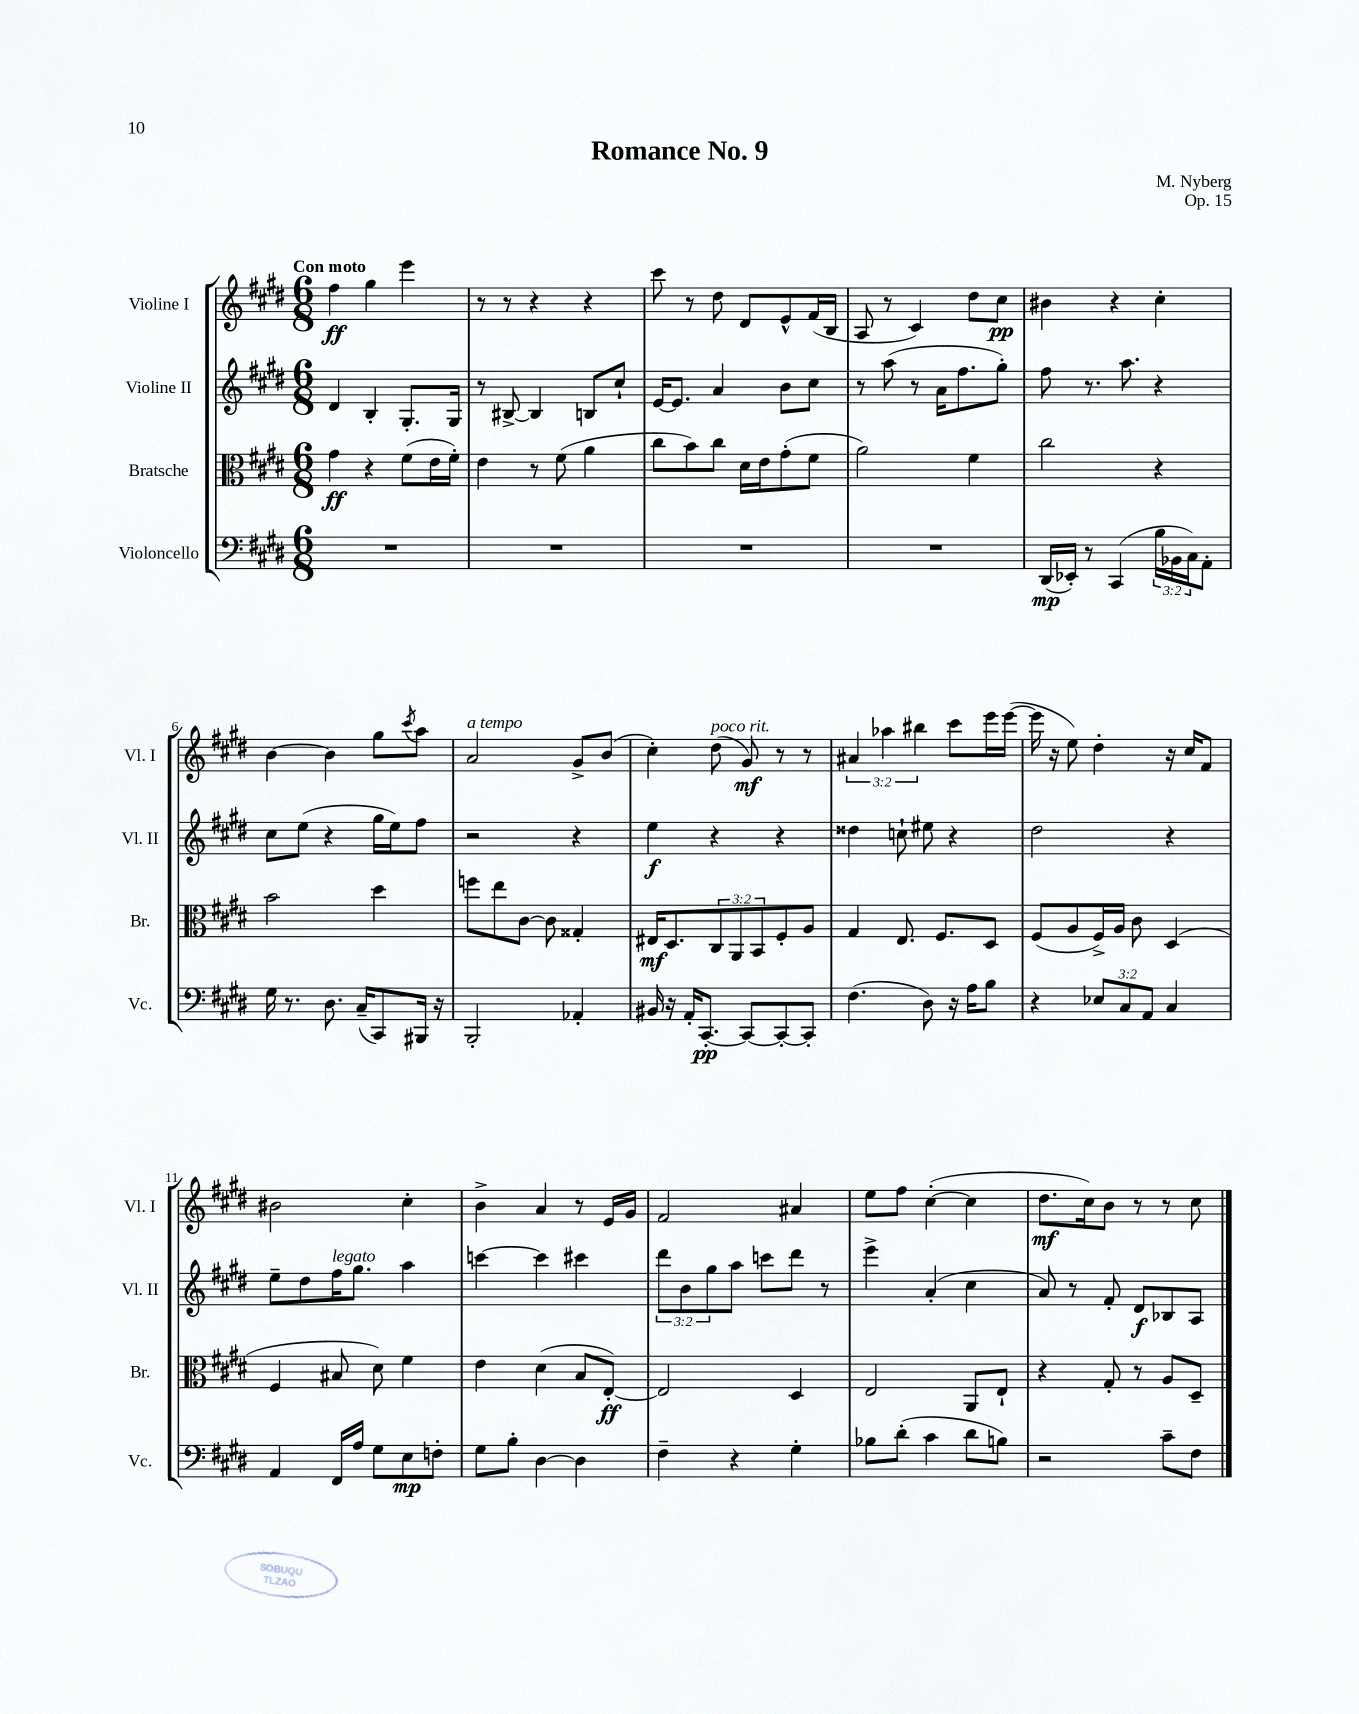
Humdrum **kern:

**kern	**kern	**kern	**kern
*staff4	*staff3	*staff2	*staff1
*clefF4	*clefC3	*clefG2	*clefG2
*k[f#c#g#d#]	*k[f#c#g#d#]	*k[f#c#g#d#]	*k[f#c#g#d#]
*M6/8	*M6/8	*M6/8	*M6/8
2.r	4g#	4d#	4ff#
.	4r	4B'	4gg#
.	(8f#	8.G#'	4eee
.	16e	.	.
.	16f#')	16G#	.
=	=	=	=
2.r	4e	8r	8r
.	.	[8B#^	8r
.	8r	4B#]	4r
.	(8f#	.	.
.	4a	8B	4r
.	.	8cc#`	.
=	=	=	=
2.r	8cc#	[16e	8ccc#
.	.	8.e]	.
.	8b)	.	8r
.	8cc#	4a	8dd#
.	16d#	.	8d#
.	16e	.	.
.	(8g#'	8b	8e^^
.	8f#	8cc#	(16f#
.	.	.	16B
=	=	=	=
2.r	2a)	8r	8A
.	.	(8aa	8r
.	.	8r	4c#)
.	.	16a	.
.	.	8.ff#	.
.	4f#	.	8dd#
.	.	8gg#')	8cc#
=	=	=	=
(16DD#	2cc#	8ff#	4b#
16EE-')	.	.	.
8r	.	8.r	.
(4CC#	.	.	4r
.	.	8.aa	.
24B	4r	4r	4cc#'
24BB-	.	.	.
24C#)	.	.	.
8AA'	.	.	.
=	=	=	=
16G#	2b	8cc#	[4b
8.r	.	.	.
.	.	(8ee	.
8.D#	.	4r	4b]
(16C#~	.	.	.
8CC#)	4dd#	16gg#	8gg#
.	.	16ee)	.
.	.	.	8qccc#
16BBB#	.	8ff#	8aa
16r	.	.	.
=	=	=	=
2BBB'	8ff	2r	2a
.	8ee	.	.
.	[8c#	.	.
.	8c#]	.	.
4AA-'	4G##'	4r	8g#^
.	.	.	(8b
=	=	=	=
16BB#	16E#	4ee	4cc#')
16r	8.D#	.	.
16AA'	.	.	.
[8.CC#'	.	.	.
.	12C#	4r	(8dd#
.	12AA	.	.
8CC#_	.	.	8g#)
.	12BB	.	.
8CC#'_	8F#'	4r	8r
8CC#']	8A	.	8r
=	=	=	=
(4.F#	4G#	4dd##	6a#
.	.	.	6aa-
.	8.E	8cc`	.
.	.	.	6bb#
8D#)	.	8ee#	.
.	8.F#	.	.
16r	.	4r	8ccc#
16A	.	.	.
8B	8D#	.	16eee
.	.	.	([16eee
=	=	=	=
4r	(8F#	2dd#	16eee]
.	.	.	16r
.	8A	.	8ee)
12E-	16F#^)	.	4dd#'
.	16A	.	.
12C#	.	.	.
.	8c#	.	.
12AA	.	.	.
4C#	(4D#	4r	16r
.	.	.	16cc#
.	.	.	8f#
=	=	=	=
4AA	4F#	8ee~	2b#
.	.	8dd#	.
16FF#	8B#	16ff#	.
16A	.	8.gg#	.
8G#	8d#)	.	.
8E	4f#	4aa	4cc#'
8F'	.	.	.
=	=	=	=
8G#	4e	[4ccc	4b^
8B'	.	.	.
[4D#	(4d#	4ccc]	4a
4D#]	8B	4ccc#	8r
.	[8E')	.	16e
.	.	.	16g#
=	=	=	=
4F#~	2E]	12ddd#	2f#
.	.	12b	.
.	.	12gg#	.
4r	.	8aa	.
.	.	8ccc	.
4G#'	4D#	8ddd#	4a#
.	.	8r	.
=	=	=	=
8B-	2E	4eee^	8ee
(8d#'	.	.	8ff#
4c#	.	(4a'	([4cc#'
8d#	8AA	4cc#	4cc#]
8B)	8E`	.	.
=	=	=	=
2r	4r	8a)	8.dd#
.	.	8r	.
.	.	.	16cc#)
.	8G#'	8f#'	8b
.	8r	8d#	8r
8c#~	8A	8B-	8r
8F#	8D#~	8A	8cc#
==	==	==	==
*-	*-	*-	*-
